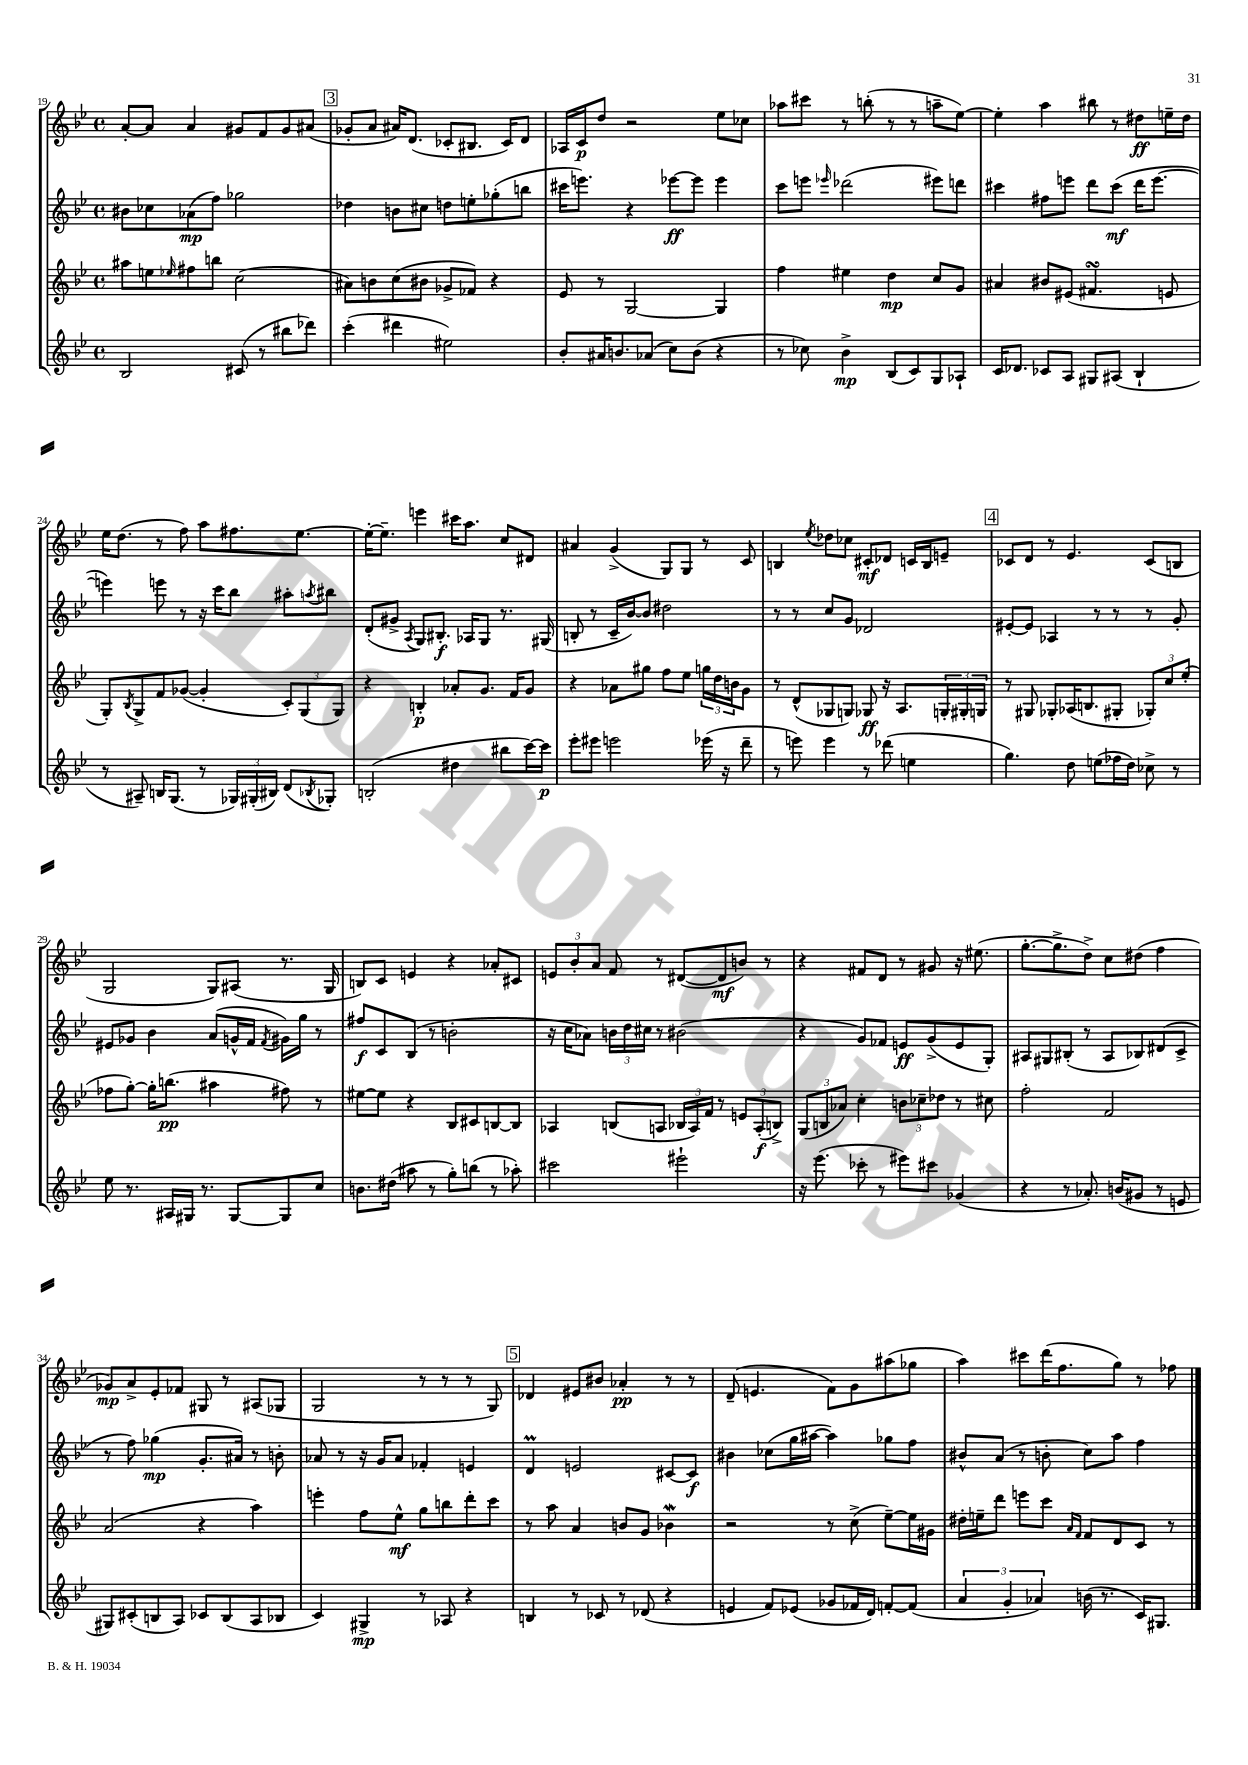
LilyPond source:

<<
\new StaffGroup <<
\new Staff = "s0" {
    \clef treble \key bes \major \defaultTimeSignature \time 4/4
    a'8~-. a'8 a'4 gis'8 f'8 gis'8 ais'8( |
    \mark \markup { \box "3" } ges'8-. a'8 ais'16) d'8.( ces'8-. bis8. ces'16) d'8 |
    aes16 c'16\p d''8 r2 ees''8 ces''8 |
    aes''8 cis'''8 r8 b''8-.( r8 r8 a''8-- ees''8~) |
    ees''4-. a''4 bis''8 r8 dis''8\ff e''16-- dis''16 |
    ees''16 d''8.( r8 f''8) a''8 fis''8. ees''8.~ |
    ees''16~-. ees''8.-- e'''4 cis'''16 a''8. c''8 dis'8 |
    ais'4 g'4->( g8) g8 r8 c'8 |
    b4 \acciaccatura { ees''8 } des''8 ces''8 cis'8-.\mf des'8 c'16 b16 e'8-- |
    \mark \markup { \box "4" } ces'8 d'8 r8 ees'4. ces'8( b8 |
    g2 g8) ais8( r8. g16 |
    b8) c'8 e'4 r4 aes'8-. cis'8 |
    \tuplet 3/2 { e'8 bes'8-. a'8 } f'8 r8 dis'8~( dis'8\mf b'8) r8 |
    r4 fis'8 d'8 r8 gis'8 r16 eis''8.( |
    g''8.~-. g''8.-> d''8->) c''8 dis''8( f''4 |
    ges'8\mp) a'8-> ees'8-. fes'8 gis8 r8 ais8( ges8 |
    g2 r8 r8 r8 g8) |
    \mark \markup { \box "5" } des'4 eis'8 bis'8 aes'4-.\pp r8 r8 |
    d'8--( e'4. f'8) g'8 ais''8( ges''8 |
    a''4) cis'''8 d'''16( f''8. g''8) r8 fes''8 \bar "|." |
}
\new Staff = "s1" {
    \clef treble \key bes \major \defaultTimeSignature \time 4/4
    bis'8 ces''8 aes'8\mp( f''8) ges''2 |
    \mark \markup { \box "3" } des''4 b'8 cis''8 d''8 e''8-. ges''8-.( b''8 |
    cis'''16 e'''8.) r4 ees'''8~\ff ees'''8 ees'''4 |
    c'''8 e'''8 \grace { ees'''16 } des'''2( eis'''8) d'''8 |
    cis'''4 fis''8 e'''8 d'''8 cis'''8\mf( d'''16 e'''8.~ |
    e'''4) e'''8 r8 r16 c'''16 bes''8 ais''8-. \acciaccatura { a''8 } bis''8 |
    d'8-.( gis'8-> \acciaccatura { a8 } g8) bis8.-.\f aes16 g8 r8. gis16( |
    b8-. r8 c'16-- bes'16~) bes'8 dis''2 |
    r8 r8 c''8 g'8 des'2 |
    \mark \markup { \box "4" } eis'8~-. eis'8 aes4 r8 r8 r8 g'8-. |
    eis'8 ges'8 bes'4 a'8( g'16-^ f'16 \acciaccatura { f'8 } gis'16) g''16 r8 |
    fis''8\f c'8 bes8( r8 b'2-. |
    r16 c''16 aes'8) \tuplet 3/2 { b'16 d''16 cis''16 } r8 bis'2( |
    r4 g'8) fes'8 e'8\ff g'8->( e'8 g8-.) |
    ais8 gis8 bis8-.( r8 ais8 bes8) dis'8( c'8-> |
    r8 f''8) ges''4\mp( g'8.-. ais'16) r8 b'8-. |
    aes'8 r8 r16 g'16 aes'8 fes'4-. e'4 |
    \mark \markup { \box "5" } d'4\prall e'2 cis'8~ cis'8\f |
    bis'4 ces''8( g''16 ais''16~ ais''4) ges''8 f''8 |
    bis'8-^ a'8( r8 b'8-. c''8) a''8 f''4 \bar "|." |
}
\new Staff = "s2" {
    \clef treble \key bes \major \defaultTimeSignature \time 4/4
    ais''8 e''8 \grace { ees''16 } fis''8 b''8 c''2( |
    \mark \markup { \box "3" } ais'8) b'8 c''8( bis'8 ges'8-> fes'8) r4 |
    ees'8 r8 g2~ g4 |
    f''4 eis''4 d''4\mp c''8 g'8 |
    ais'4 bis'8 eis'8( fis'4.\turn e'8 |
    g8-.) \acciaccatura { bes8 } g8-> f'8 ges'8~( ges'4-. \tuplet 3/2 { c'8-.) g8( g8) } |
    r4 b4-.\p aes'8-. g'8. f'16 g'8 |
    r4 aes'8 gis''8 f''8 ees''8 \tuplet 3/2 { g''16 d''16 b'16 } g'8 |
    r8 d'8-^( ges8 g8) ges8\ff r16 a8. \tuplet 3/2 { g16-. gis16-. g16 } |
    \mark \markup { \box "4" } r8 gis8 ges8-. aes16( b8. gis8-. \tuplet 3/2 { ges8-.) c''8 ees''8-.( } |
    fes''8 g''8~-.) g''16-. b''8.\pp( ais''4 fis''8) r8 |
    eis''8~ eis''8 r4 bes8 cis'8 b8~ b8 |
    aes4 b8( a8 \tuplet 3/2 { bes16 a16) f'16 } r8 \tuplet 3/2 { e'8 a8-.\f( b8->) } |
    \tuplet 3/2 { g8( b8 aes'8) } c''4-. \tuplet 3/2 { b'8 ces''8-- des''8 } r8 cis''8 |
    f''2-. f'2 |
    a'2( r4 a''4) |
    e'''4-. f''8 ees''8-^\mf g''8 b''8 d'''8-. c'''8 |
    \mark \markup { \box "5" } r8 a''8 a'4 b'8 g'8 bes'4\mordent |
    r2 r8 c''8->( ees''8~--) ees''16 gis'16 |
    dis''16-. e''16-- d'''8 e'''8 c'''8 \grace { a'16 f'16 } f'8 d'8 c'8 r8 \bar "|." |
}
\new Staff = "s3" {
    \clef treble \key bes \major \defaultTimeSignature \time 4/4
    bes2 cis'8( r8 bis''8 des'''8) |
    \mark \markup { \box "3" } c'''4-.( dis'''4 eis''2) |
    bes'8-. ais'16 b'8. aes'8( c''8) b'8( r4 |
    r8 ces''8) bes'4->\mp bes8( c'8) g8 aes8-! |
    c'16 des'8. ces'8 a8 gis8 ais8( bes4-! |
    r8 ais8--) b16 g8.( r8 \tuplet 3/2 { ges16) gis16-.( bis16) } d'8( \acciaccatura { bes8 } ges8-.) |
    b2-.( dis''4 bis''8 c'''16~) c'''16\p |
    ees'''8-. eis'''8 e'''2 ees'''16( r16 d'''8-- |
    r8 e'''8) e'''4 r8 des'''8( e''4 |
    \mark \markup { \box "4" } g''4.) d''8 e''8( fes''16 d''16) ces''8-> r8 |
    ees''8 r8. ais16 gis16 r8. gis8~ gis8 c''8 |
    b'8. dis''16( ais''8 r8 g''8-.) b''8( r8 aes''8-.) |
    cis'''2 eis'''2-! |
    r16 ees'''8.( ces'''8-. r8 eis'''8) cis'''8 ges'4( |
    r4 r8 aes'8.-.) b'16( gis'8 r8 e'8 |
    gis8) cis'8-.( b8 a8) ces'8 b8( a8 bes8 |
    c'4) gis4->\mp r8 aes8 r4 |
    \mark \markup { \box "5" } b4 r8 ces'8 r8 des'8( r4 |
    e'4 f'8) ees'8( ges'8 fes'16 d'16) f'8~-. f'8( |
    \tuplet 3/2 { a'4 g'4-. aes'4) } b'16( r8. c'16) gis8. \bar "|." |
}
>>
>>
\layout { \context { \Score currentBarNumber = #19 } }
